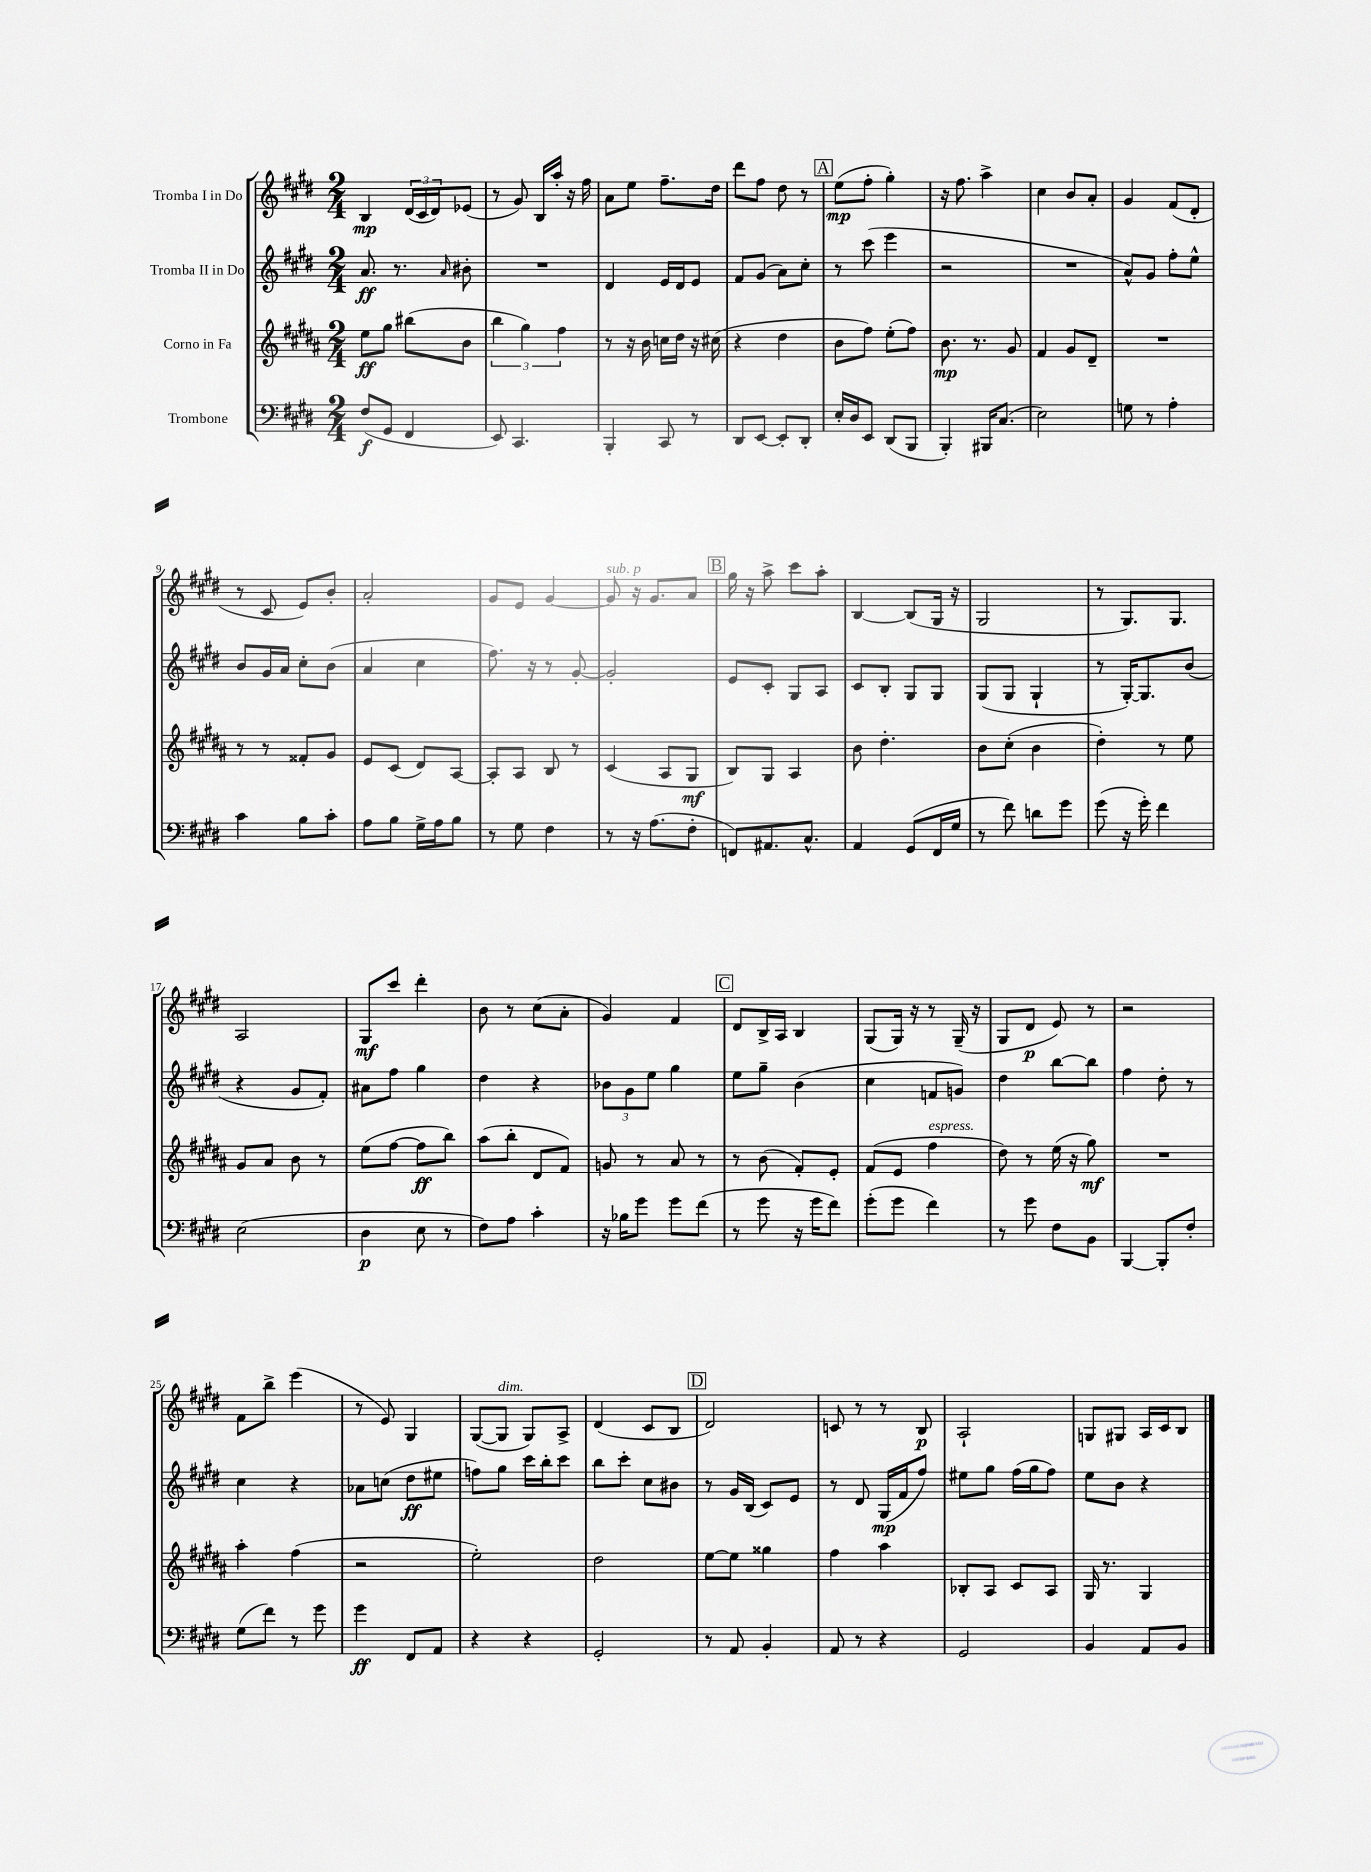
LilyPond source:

<<
\new StaffGroup <<
\new Staff = "s0" \with { instrumentName = "Tromba I in Do" } {
    \clef treble \key e \major \numericTimeSignature \time 2/4
    b4\mp \tuplet 3/2 { dis'16( cis'16 dis'16) } ees'8( |
    r8 gis'8) b16 a''16-. r16 fis''16 |
    a'8 e''8 fis''8.-- dis''16 |
    dis'''8 fis''8 dis''8 r8 |
    \mark \markup { \box "A" } e''8\mp( fis''8-. gis''4-.) |
    r16 fis''8. a''4-> |
    cis''4 b'8 a'8-. |
    gis'4 fis'8( dis'8-. |
    r8 cis'8 e'8) b'8-. |
    a'2-. |
    gis'8 e'8 gis'4~ |
    gis'8^\markup { \italic "sub. p" } r16 gis'8. a'8 |
    \mark \markup { \box "B" } gis''16 r16 a''8-> cis'''8 a''8-. |
    b4~ b8( gis16 r16 |
    gis2 |
    r8 gis8.) gis8. |
    a2 |
    gis8\mf cis'''8 dis'''4-. |
    b'8 r8 cis''8( a'8-. |
    gis'4) fis'4 |
    \mark \markup { \box "C" } dis'8 b16-> a16 b4 |
    gis8( gis16) r16 r8 gis16--( r16 |
    gis8 dis'8\p e'8) r8 |
    r2 |
    fis'8 b''8-> e'''4( |
    r8 e'8) gis4 |
    gis8~( gis8^\markup { \italic "dim." } gis8) a8-> |
    dis'4( cis'8 b8 |
    \mark \markup { \box "D" } dis'2) |
    c'8 r8 r8 b8\p |
    a2-! |
    g8 gis8 a16 cis'16 b8 \bar "|." |
}
\new Staff = "s1" \with { instrumentName = "Tromba II in Do" } {
    \clef treble \key e \major \numericTimeSignature \time 2/4
    a'8.\ff r8. \grace { a'16 } bis'8-. |
    R2 |
    dis'4 e'16 dis'16 e'8 |
    fis'8 gis'8( a'8) cis''8-. |
    \mark \markup { \box "A" } r8 cis'''8( e'''4 |
    r2 |
    R2 |
    a'8-^) gis'8 fis''8-. e''8-^ |
    b'8 gis'16 a'16 cis''8-. b'8( |
    a'4 cis''4 |
    fis''8.) r16 r8 gis'8~-. |
    gis'2-. |
    \mark \markup { \box "B" } e'8 cis'8-. gis8 a8 |
    cis'8 b8-. gis8 gis8 |
    gis8( gis8 gis4-! |
    r8 gis16~-.) gis8. b'8( |
    r4 gis'8 fis'8-.) |
    ais'8 fis''8 gis''4 |
    dis''4 r4 |
    \tuplet 3/2 { bes'8 gis'8 e''8 } gis''4 |
    \mark \markup { \box "C" } e''8 gis''8-- b'4( |
    cis''4 f'8 g'8) |
    dis''4 b''8~ b''8 |
    fis''4 dis''8-. r8 |
    cis''4 r4 |
    aes'8 c''8( dis''8\ff eis''8 |
    f''8) gis''8 cis'''16 b''16-. cis'''8 |
    b''8 cis'''8-. cis''8 bis'8 |
    \mark \markup { \box "D" } r8 gis'16 b16( cis'8) e'8 |
    r8 dis'8 gis16\mp( fis'16 fis''8) |
    eis''8 gis''8 fis''16( gis''16 fis''8) |
    e''8 b'8 r4 \bar "|." |
}
\new Staff = "s2" \with { instrumentName = "Corno in Fa" } {
    \clef treble \key b \major \numericTimeSignature \time 2/4
    e''8\ff gis''8 bis''8( b'8 |
    \tuplet 3/2 { b''4 gis''4) fis''4 } |
    r8 r16 b'16 c''16 dis''16 r16 cis''16( |
    r4 dis''4 |
    \mark \markup { \box "A" } b'8 fis''8) e''8-.( fis''8) |
    b'8.\mp r8. gis'8 |
    fis'4 gis'8 dis'8-- |
    R2 |
    r8 r8 fisis'8-. gis'8 |
    e'8 cis'8( dis'8) ais8~ |
    ais8-. ais8 b8 r8 |
    cis'4( ais8 gis8\mf |
    \mark \markup { \box "B" } b8) gis8 ais4 |
    b'8 dis''4.-. |
    b'8 cis''8-.( b'4 |
    dis''4-.) r8 e''8 |
    gis'8 ais'8 b'8 r8 |
    e''8( fis''8~ fis''8\ff b''8) |
    ais''8( b''8-. dis'8 fis'8) |
    g'8 r8 ais'8 r8 |
    \mark \markup { \box "C" } r8 b'8( fis'8-.) e'8-. |
    fis'8( e'8 fis''4^\markup { \italic "espress." } |
    dis''8) r8 e''16( r16 gis''8\mf) |
    R2 |
    ais''4-. fis''4( |
    r2 |
    e''2-.) |
    dis''2 |
    \mark \markup { \box "D" } e''8~ e''8 gisis''4 |
    fis''4 ais''4 |
    bes8-. ais8 cis'8 ais8 |
    gis16 r8. gis4 \bar "|." |
}
\new Staff = "s3" \with { instrumentName = "Trombone" } {
    \clef bass \key e \major \numericTimeSignature \time 2/4
    fis8\f( gis,8 fis,4 |
    e,8) cis,4. |
    b,,4-. cis,8 r8 |
    dis,8 e,8~ e,8-. dis,8-. |
    \mark \markup { \box "A" } e16-. dis16 e,8 dis,8( b,,8 |
    b,,4-.) bis,,16 cis8.( |
    e2) |
    g8 r8 a4-. |
    cis'4 b8 cis'8-. |
    a8 b8 gis16-> a16 b8 |
    r8 gis8 fis4 |
    r8 r16 a8.( fis8-. |
    \mark \markup { \box "B" } f,8) ais,8. cis8.-^ |
    a,4 gis,8( fis,16 gis16 |
    r8 fis'8) d'8 gis'8 |
    gis'8( r16 gis'16-.) fis'4 |
    e2( |
    dis4\p e8 r8 |
    fis8) a8 cis'4-. |
    r16 bes16 gis'8 gis'8 fis'8( |
    \mark \markup { \box "C" } r8 gis'8 r16 gis'16 fis'8) |
    gis'8-.( gis'8 fis'4) |
    r8 gis'8 fis8 b,8 |
    b,,4~ b,,8-. fis8-. |
    gis8( fis'8) r8 gis'8 |
    gis'4\ff fis,8 a,8 |
    r4 r4 |
    gis,2-. |
    \mark \markup { \box "D" } r8 a,8 b,4-. |
    a,8 r8 r4 |
    gis,2 |
    b,4 a,8 b,8 \bar "|." |
}
>>
>>
